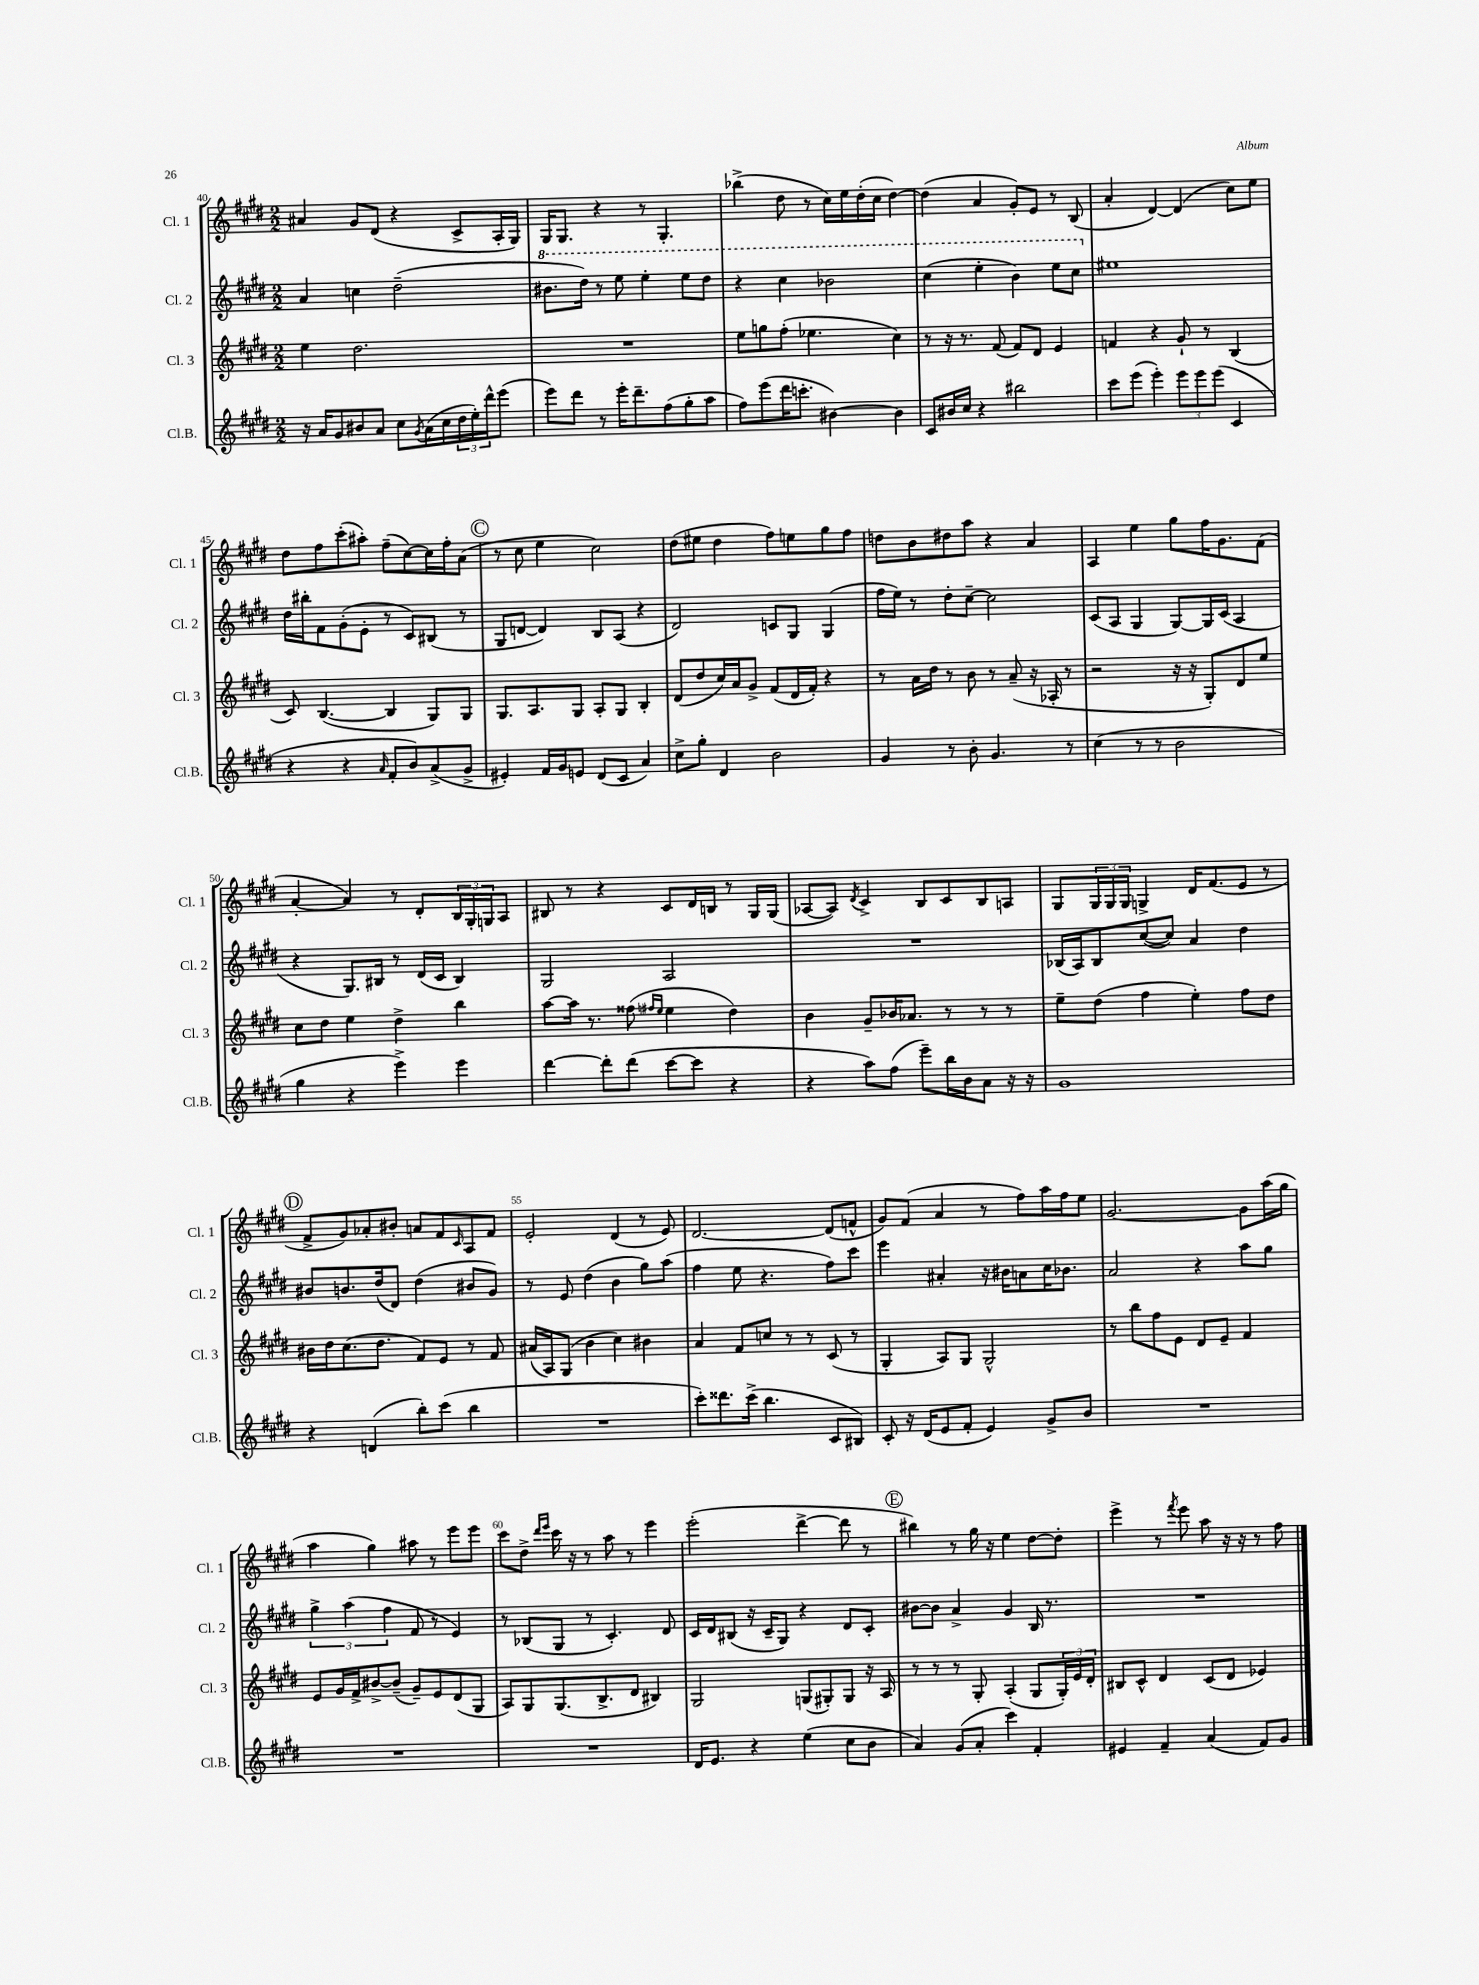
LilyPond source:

<<
\new StaffGroup <<
\new Staff = "s0" \with { instrumentName = "Cl. 1" shortInstrumentName = "Cl. 1" } {
    \clef treble \key e \major \numericTimeSignature \time 2/2
    ais'4 gis'8 dis'8( r4 cis'8-> a16-. gis16) |
    gis16 gis8. r4 r8 gis4.-. |
    bes''4->( dis''8 r8 cis''16) e''16 dis''16-.( cis''16 dis''4~) |
    dis''4( a'4 gis'8-.) e'8 r8 b8( |
    a'4-. dis'4~) dis'4( cis''8) e''8 |
    dis''8 fis''8 cis'''8-.( ais''8-.) fis''8--( cis''8~) cis''16 fis''16-. a'8( |
    \mark \markup { \circle "C" } r8 cis''8 e''4 cis''2) |
    dis''8( eis''8 dis''4 fis''8) e''8 gis''8 fis''8 |
    d''8 b'8 dis''8 a''8 r4 a'4 |
    a4 e''4 gis''8 fis''16 gis'8. fis'8( |
    a'4~-. a'4) r8 dis'8-. \tuplet 3/2 { b16 gis16-. g16 } a8 |
    bis8 r8 r4 cis'8 dis'16 b16 r8 gis16 gis16( |
    aes8~ aes8) \acciaccatura { dis'8 } cis'4-> b8 cis'8 b8 a8 |
    gis8 \tuplet 3/2 { gis16 gis16 gis16 } g4-> dis'16 fis'8.( e'8 r8 |
    \mark \markup { \circle "D" } fis'8-> gis'8) aes'8-. bis'8-. a'8 fis'8 \grace { cis'16 } a8 fis'8 |
    e'2-. dis'4( r8 e'8) |
    dis'2.~ dis'8( f'8-^ |
    gis'8) fis'8( a'4 r8 fis''8) a''16 fis''16 e''8 |
    gis'2.~ gis'8 a''16( gis''16 |
    a''4 gis''4) ais''8 r8 e'''8 e'''8 |
    cis'''8 dis''8-> \grace { dis'''16 e'''16 } cis'''16 r16 r8 a''8 r8 e'''4 |
    e'''2-.( dis'''4~-> dis'''8 r8 |
    \mark \markup { \circle "E" } bis''4) r8 gis''16 r16 e''4 dis''8~ dis''8-. |
    e'''4-> r8 \acciaccatura { fis'''8 } e'''8 a''8 r16 r16 r8 fis''8 \bar "|." |
}
\new Staff = "s1" \with { instrumentName = "Cl. 2" shortInstrumentName = "Cl. 2" } {
    \clef treble \key e \major \numericTimeSignature \time 2/2
    a'4 c''4 dis''2--( |
    \ottava #1 bis''8. dis'''16) r8 e'''8 e'''4-. e'''8 dis'''8 |
    r4 cis'''4 bes''2 |
    cis'''4( e'''4-. b''4) e'''8 cis'''8 \ottava #0 |
    eis''1 |
    dis''16 bis''16-. fis'8 gis'8-.( e'8-. r8 cis'8) bis8( r8 |
    \mark \markup { \circle "C" } gis8 d'8~ d'4) b8 a8( r4 |
    dis'2) c'8 gis8 gis4( |
    fis''16 e''16) r8 dis''8-. cis''8~-- cis''2 |
    cis'8( a8 gis4 gis8~) gis16 cis'16( a4 |
    r4 gis8.) bis16 r8 dis'16( cis'16 bis4) |
    gis2 a2 |
    R1 |
    bes16( a16) bes8 cis''8~( cis''8) a'4 dis''4 |
    \mark \markup { \circle "D" } bis'8 b'8. dis''16( dis'8) dis''4( bis'8 gis'8) |
    r8 e'8 dis''4( b'4 gis''8) a''8( |
    fis''4 e''8 r4. fis''8) cis'''8 |
    e'''4 ais'4-. r16 bis'16 a'8 cis''16 bes'8. |
    a'2 r4 a''8 gis''8 |
    \tuplet 3/2 { gis''4-> a''4( fis''4 } fis'8 r8 e'4) |
    r8 bes8( gis8 r8 cis'4.-.) dis'8 |
    cis'16 dis'16 bis8( r16 cis'16-- gis8) r4 dis'8 cis'8-. |
    \mark \markup { \circle "E" } bis'8~ bis'8 a'4-> gis'4 b16 r8. |
    R1 \bar "|." |
}
\new Staff = "s2" \with { instrumentName = "Cl. 3" shortInstrumentName = "Cl. 3" } {
    \clef treble \key e \major \numericTimeSignature \time 2/2
    e''4 dis''2. |
    R1 |
    e''8 g''8 fis''8-.( ees''4. cis''4) |
    r8 r16 r8. fis'8( fis'8) dis'8 e'4 |
    f'4 r4 gis'8-! r8 b4( |
    cis'8) b4.~( b4 gis8) gis8 |
    \mark \markup { \circle "C" } gis8. a8. gis8 a8-. gis8 b4-. |
    dis'8( dis''8 cis''16) a'16 gis'8-> fis'8( dis'16 fis'16-.) r4 |
    r8 a'16 dis''16 r8 b'8 r8 a'8--( r16 aes16-. r8 |
    r2 r16 r16 gis8-.) dis'8 e''8 |
    cis''8 dis''8 e''4 dis''4-> b''4 |
    a''8~ a''16 r8. fisis''8( \grace { fis''16 e''16 } e''4 dis''4) |
    b'4 gis'8-- bes'16 aes'8. r8 r8 r8 |
    e''8-- dis''8( fis''4 e''4-.) fis''8 dis''8 |
    \mark \markup { \circle "D" } bis'16 dis''16 cis''8.( dis''8. fis'8) e'8 r8 fis'8 |
    ais'16( a16) gis8( b'4 cis''4) bis'4 |
    a'4 fis'8 c''8 r8 r8 cis'8( r8 |
    gis4-. a8) gis8 gis2-^ |
    r8 b''8 fis''8 e'8 dis'8 e'8-- fis'4 |
    e'8 gis'16 fis'16-> bis'8~-> bis'8--( gis'8--) e'8 dis'8( gis8 |
    a8) gis8 gis8.( b8.-> dis'8 bis4) |
    gis2 g8( gis8-.) gis8 r16 a16 |
    \mark \markup { \circle "E" } r8 r8 r8 gis8-. a4-.( gis8 \tuplet 3/2 { gis16-.) e'16 dis'16-. } |
    bis8 cis'8-^ dis'4 cis'8( dis'8 ees'4) \bar "|." |
}
\new Staff = "s3" \with { instrumentName = "Cl.B." shortInstrumentName = "Cl.B." } {
    \clef treble \key e \major \numericTimeSignature \time 2/2
    r16 a'16 gis'8 bis'8 a'8 cis''8 \acciaccatura { gis'8 } a'16( cis''16 \tuplet 3/2 { dis''16 e''16-.) dis'''16-^ } e'''8( |
    e'''8) dis'''8 r8 e'''16-. dis'''8.-- fis''8( gis''8-. a''8 |
    fis''8) e'''8( dis'''16 c'''8.-. bis'4~) bis'4 |
    cis'8 bis'16 cis''16 r4 bis''2 |
    cis'''8 e'''8( e'''4-.) \tuplet 3/2 { e'''8 e'''8 e'''8( } cis'4 |
    r4 r4 \grace { a'16 } fis'8-. b'8) a'8->( gis'8-> |
    \mark \markup { \circle "C" } eis'4-.) fis'16 gis'16 e'8 dis'8( cis'8 a'4) |
    cis''8-> gis''8-. dis'4 b'2 |
    gis'4 r8 b'8-. gis'4. r8 |
    cis''4( r8 r8 b'2 |
    gis''4 r4 e'''4->) e'''4 |
    dis'''4~ dis'''8-. dis'''8( cis'''8~ cis'''8 r4 |
    r4 a''8) fis''8( e'''8--) b''16 b'16 a'8 r16 r16 |
    gis'1 |
    \mark \markup { \circle "D" } r4 d'4( b''8-.) cis'''8( b''4 |
    R1 |
    cis'''8-.) disis'''8. cis'''16->( b''4. cis'8 bis8) |
    cis'8-. r16 dis'16( e'8 fis'8-. e'4) gis'8-> b'8 |
    R1 |
    R1 |
    R1 |
    dis'16 e'8. r4 e''4( cis''8 b'8 |
    \mark \markup { \circle "E" } a'4) gis'8( a'8-. cis'''4) fis'4-. |
    eis'4 fis'4-- a'4( fis'8) gis'8 \bar "|." |
}
>>
>>
\layout { \context { \Score currentBarNumber = #40 \override BarNumber.break-visibility = ##(#f #t #t) barNumberVisibility = #(every-nth-bar-number-visible 5) } }
